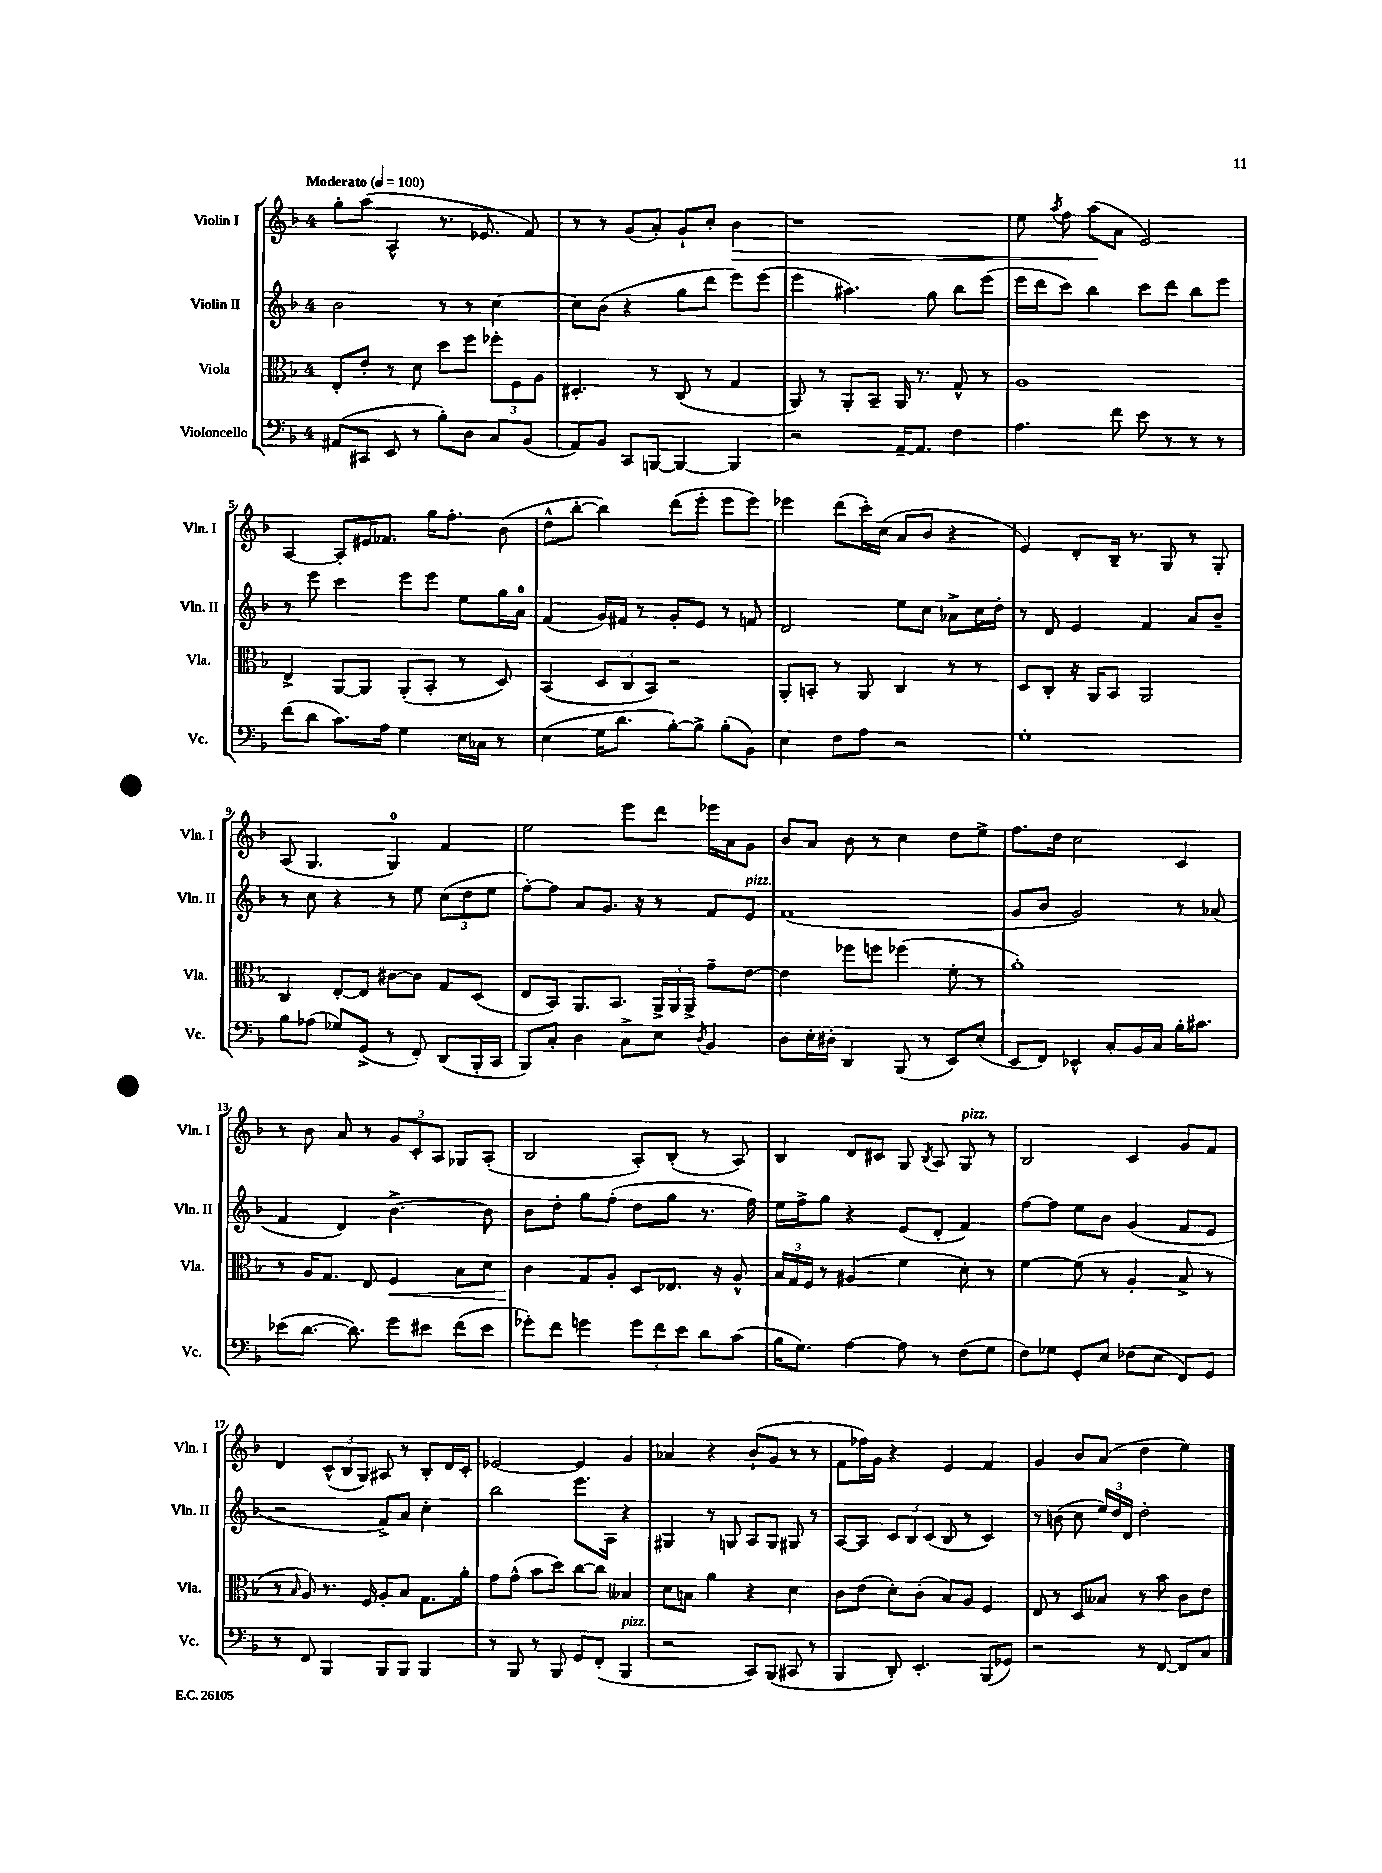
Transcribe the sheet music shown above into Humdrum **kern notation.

**kern	**kern	**kern	**kern
*staff4	*staff3	*staff2	*staff1
*clefF4	*clefC3	*clefG2	*clefG2
*k[b-]	*k[b-]	*k[b-]	*k[b-]
*M4/4	*M4/4	*M4/4	*M4/4
*MM100	*MM100	*MM100	*MM100
(8AA#/L	8E'/L	2b-\	8gg'\L
8CC#/J	8e'/J	.	(8aa\J
8EE/	8r	.	4A^^/
8r	8d\	.	.
8B-'\L)	8dd\L	8r	8.r
8D\J	8ff\J	8r	.
.	.	.	8.e-/
8C/L	12ff-'\L	[4cc\	.
.	12F\	.	.
(8BB-/J	.	.	8f/)
.	12A\J	.	.
=	=	=	=
8AA/L)	4.D#'/	8cc\]L	8r
8BB-/J	.	(8b-\J	8r
8CC/L	.	4r	(8g/L
[8BBB/J	8r	.	8a'/J)
4BBB/_	(8C/	8gg\L	8g`/L
.	8r	8ddd\J	8cc'/J
4BBB/]	4G/	8eee\L)	4b-\
.	.	(8eee\J	.
=	=	=	=
2r	8AA/)	4eee\	1r
.	8r	.	.
.	8AA'/L	4.aa#\)	.
.	8BB-~/J	.	.
[16AA~/LK	16AA/	.	.
8.AA/]J	8.r	.	.
.	.	8gg\	.
4F\	8G^^/	8bb-\L	.
.	8r	(8eee\J	.
=	=	=	=
4.A\	1A	16eee\LL	8ee\
.	.	16ddd\J	.
.	.	.	8qaa/
.	.	8ccc\J)	8ff\
.	.	4bb-\	(8aa\L
8f\	.	.	8a\J
8e\	.	8ccc\L	2e/)
8r	.	8ddd\J	.
8r	.	8bb-\L	.
8r	.	8eee\J	.
=	=	=	=
(8f\L	4E^/	8r	[4A/
8d\J	.	8eee\	.
8.c\L)	[8AA/L	4ccc\	8A'/]L
.	8AA/]J	.	16e#/K
16A\Jk	.	.	8.f-/J
4G\	(8AA'/L	8eee\L	.
.	8BB-'/J	8eee\J	16gg\LK
.	.	.	8.ff'\J
16E\LL	8r	8ee\L	.
16C-\JJ	.	.	.
8r	8D/)	16gg\L	(8b-\
.	.	16a\JJ	.
=	=	=	=
(4E\	(4BB-/	(4f/	8dd^^\L
.	.	.	[8bb-'\J
16G\LK	12D/L	16g/LL)	4bb-\])
8.d\J	.	16f#/JJ	.
.	12C/	.	.
.	.	8r	.
.	12BB-/J)	.	.
[8B-'\L)	2r	8g'/L	(8ddd\L
8B-^\]J	.	8e/J	8eee'\J
(8B-'\L	.	8r	8eee\L
8BB-\J)	.	8f/	8eee\J)
=	=	=	=
4E\	8AA'/L	2d/	4eee-\
.	8BB'/J	.	.
8F\L	8r	.	(8ddd\L
8A\J	8AA/	.	16ccc'\L)
.	.	.	(16cc\JJ
2r	4C/	8ee\L	8a/L
.	.	8cc\J	8b-/J
.	8r	8a-^\L	4r
.	8r	16cc\L	.
.	.	16dd'\JJ	.
=	=	=	=
1G'	8D/L	8r	4e/)
.	8C'/J	8d/	.
.	16r	4e/	8d'/L
.	16AA/LK	.	.
.	8BB-/J	.	16B-~/Jk
.	.	.	8.r
.	2AA/	4f/	.
.	.	.	8G/
.	.	8a/L	8r
.	.	8b-~/J	8G'/
=	=	=	=
8B-\L	4C/	8r	(8A/
(8A-\J	.	8cc\	4.G/
8G-/L)	[8E'/L	4r	.
(8GG^/J	8E/]J	.	.
8r	[8c#\L	8r	4G/)
8FF'/)	8c#\]J	8ee\	.
(8DD/L	8G/L	(12cc\L	4f/
.	.	12dd\	.
16BBB-'/L	(8D/J	.	.
.	.	12ee\J	.
16CC/JJ	.	.	.
=	=	=	=
8BBB-/L)	8E/L	[8ff'\L)	2ee\
8C'/J	8BB-/J)	8ff\]J	.
4D\	8.AA/L	8a/L	.
.	.	8.g/J	.
.	8.BB-/J	.	.
8C^\L	.	.	8eee\L
.	.	16r	.
8E\J	24AA^/LL	8r	8ddd\J
.	24AA/	.	.
.	24AA^/JJ	.	.
8qD/	.	.	.
4BB-/	8g~\L	8f/L	16eee-\LL
.	.	.	16a\J
.	[8e\J	8e/J	8g\J
=	=	=	=
8D\L	4e\]	(1f	8b-/L
16E'\L	.	.	8a/J
16D#'\JJ	.	.	.
4DD/	8ff-\L	.	8b-\
.	8ff\J	.	8r
(8BBB-/	(4ff-\	.	4cc\
8r	.	.	.
8EE/L)	8f'\	.	8dd\L
(8E'/J	8r	.	8ee^\J
=	=	=	=
8EE/L	1a')	8g/L	8.ff\L
8FF/J)	.	8b-/J	.
.	.	.	16dd\Jk
4EE-^^/	.	2g/)	2cc\
8C'/L	.	.	.
16BB-/L	.	.	.
16C/JJ	.	.	.
16B-'\LK	.	8r	4c/
8.c#\J	.	.	.
.	.	(8a-/	.
=	=	=	=
(8e-\L	8r	4f/	8r
[8.d\J	16A/LK	.	8b-\
.	8.G/J	.	.
.	.	4d/)	8a/
8.d\])	.	.	.
.	8E/	.	8r
8g\L	4F/	[4.b-^\	12g/L
.	.	.	12c'/
8e#\J	.	.	.
.	.	.	12A/J
(8f\L	8B-\L	.	8G-/L
8e#\J	8d\J	8b-\]	(8A'/J
=	=	=	=
8g-'\L)	4c\	8b-\L	2B-/
8f\J	.	8dd'\J	.
4g\	8G/L	8gg\L	.
.	8A'/J	(8ff'\J	.
12g\L	8D/L	8dd\L	8A'/L)
12f\	.	.	.
.	8.E-/J	8gg\J	(8B-'/J
12e\J	.	.	.
8d\L	.	8.r	8r
.	16r	.	.
(8c\J	8A^^/	.	8A/)
.	.	16ff\)	.
=	=	=	=
16B-\LK	24B-/LL	16ee\LL	4B-/
.	24G/	.	.
8.G\J)	.	16ff^\J	.
.	24F/JJ	.	.
.	8r	8gg\J	.
[4A\	(4A#/	4r	8d/L
.	.	.	8c#/J
8A\]	4f\	(8e/L	8G/
.	.	.	8qB-/
8r	.	8d'/J	8A/
(8F\L	8d'\)	4f/)	8G/
8G\J	8r	.	8r
=	=	=	=
8F\L)	[4f\	[8ff\L	2B-/
8G-\J	.	8ff\]J	.
8GG'/L	(8f\]	8ee\L	.
8E/J	8r	8b-\J	.
(8F-\L	4A'/	(4g/	4c/
8E\J	.	.	.
8FF/L)	8B-^/	8f/L	8g/L
8GG/J	8r	8e/J	8f/J
=	=	=	=
8r	8r	2r	4d/
.	16qqB-/	.	.
8FF/	8A/)	.	.
4BBB-/	8.r	.	(12c^^/L
.	.	.	12B-/
.	.	.	12G/J)
.	16F/	.	.
8BBB-/L	8A'/L	8f^/L)	8A#/
8BBB-/J	8B-/J	8a/J	8r
4BBB-/	8.G\L	4cc'\	8B-'/L
.	.	.	16d/L
.	16a'\Jk	.	16c'/JJ
=	=	=	=
8r	8g\L	2bb-\	[2e-/
8BBB-/	(8g^^\J	.	.
8r	8b-\L	.	.
8BBB-/	8dd\J)	.	.
8GG/L	[8cc\L	8.eee\L	4e-/]
(8FF'/J	8cc\]J	.	.
.	.	16A\Jk	.
4BBB-/	4B--/	4r	4g/
=	=	=	=
2r	8d\L	4G#/	4a-/
.	8B\J	.	.
.	4a\	8r	4r
.	.	8G/	.
8CC/L)	4r	8A/L	(8b-`/L
(8BBB-/J	.	8G/J	8g/J
8CC#/	4d\	8G#/	8r
8r	.	8r	8r
=	=	=	=
4BBB-/	8c\L	[8A/L	8f\L
.	(8e\J	8A/]J	16ff-\L)
.	.	.	16g\JJ
8DD'/)	8d'\L)	12c/L	4r
.	.	12B-/	.
4.EE'/	(8c'\J	.	.
.	.	(12c/J	.
.	8B-/L)	8B-/	4e/
.	8A/J	8r	.
(8BBB-/L	4F/	4c/)	4f/
8GG-/J)	.	.	.
=	=	=	=
2r	8E/	8r	4g/
.	8r	(8b\	.
.	8D/L	8cc\	8b-/L
.	8B--/J	24ee/LL)	(8a/J
.	.	24dd/	.
.	.	24d/JJ	.
8r	8r	2dd'\	4dd\
[8FF/	8b-\	.	.
8FF/]L	8c\L	.	4ee\)
8C/J	8e\J	.	.
==	==	==	==
*-	*-	*-	*-
